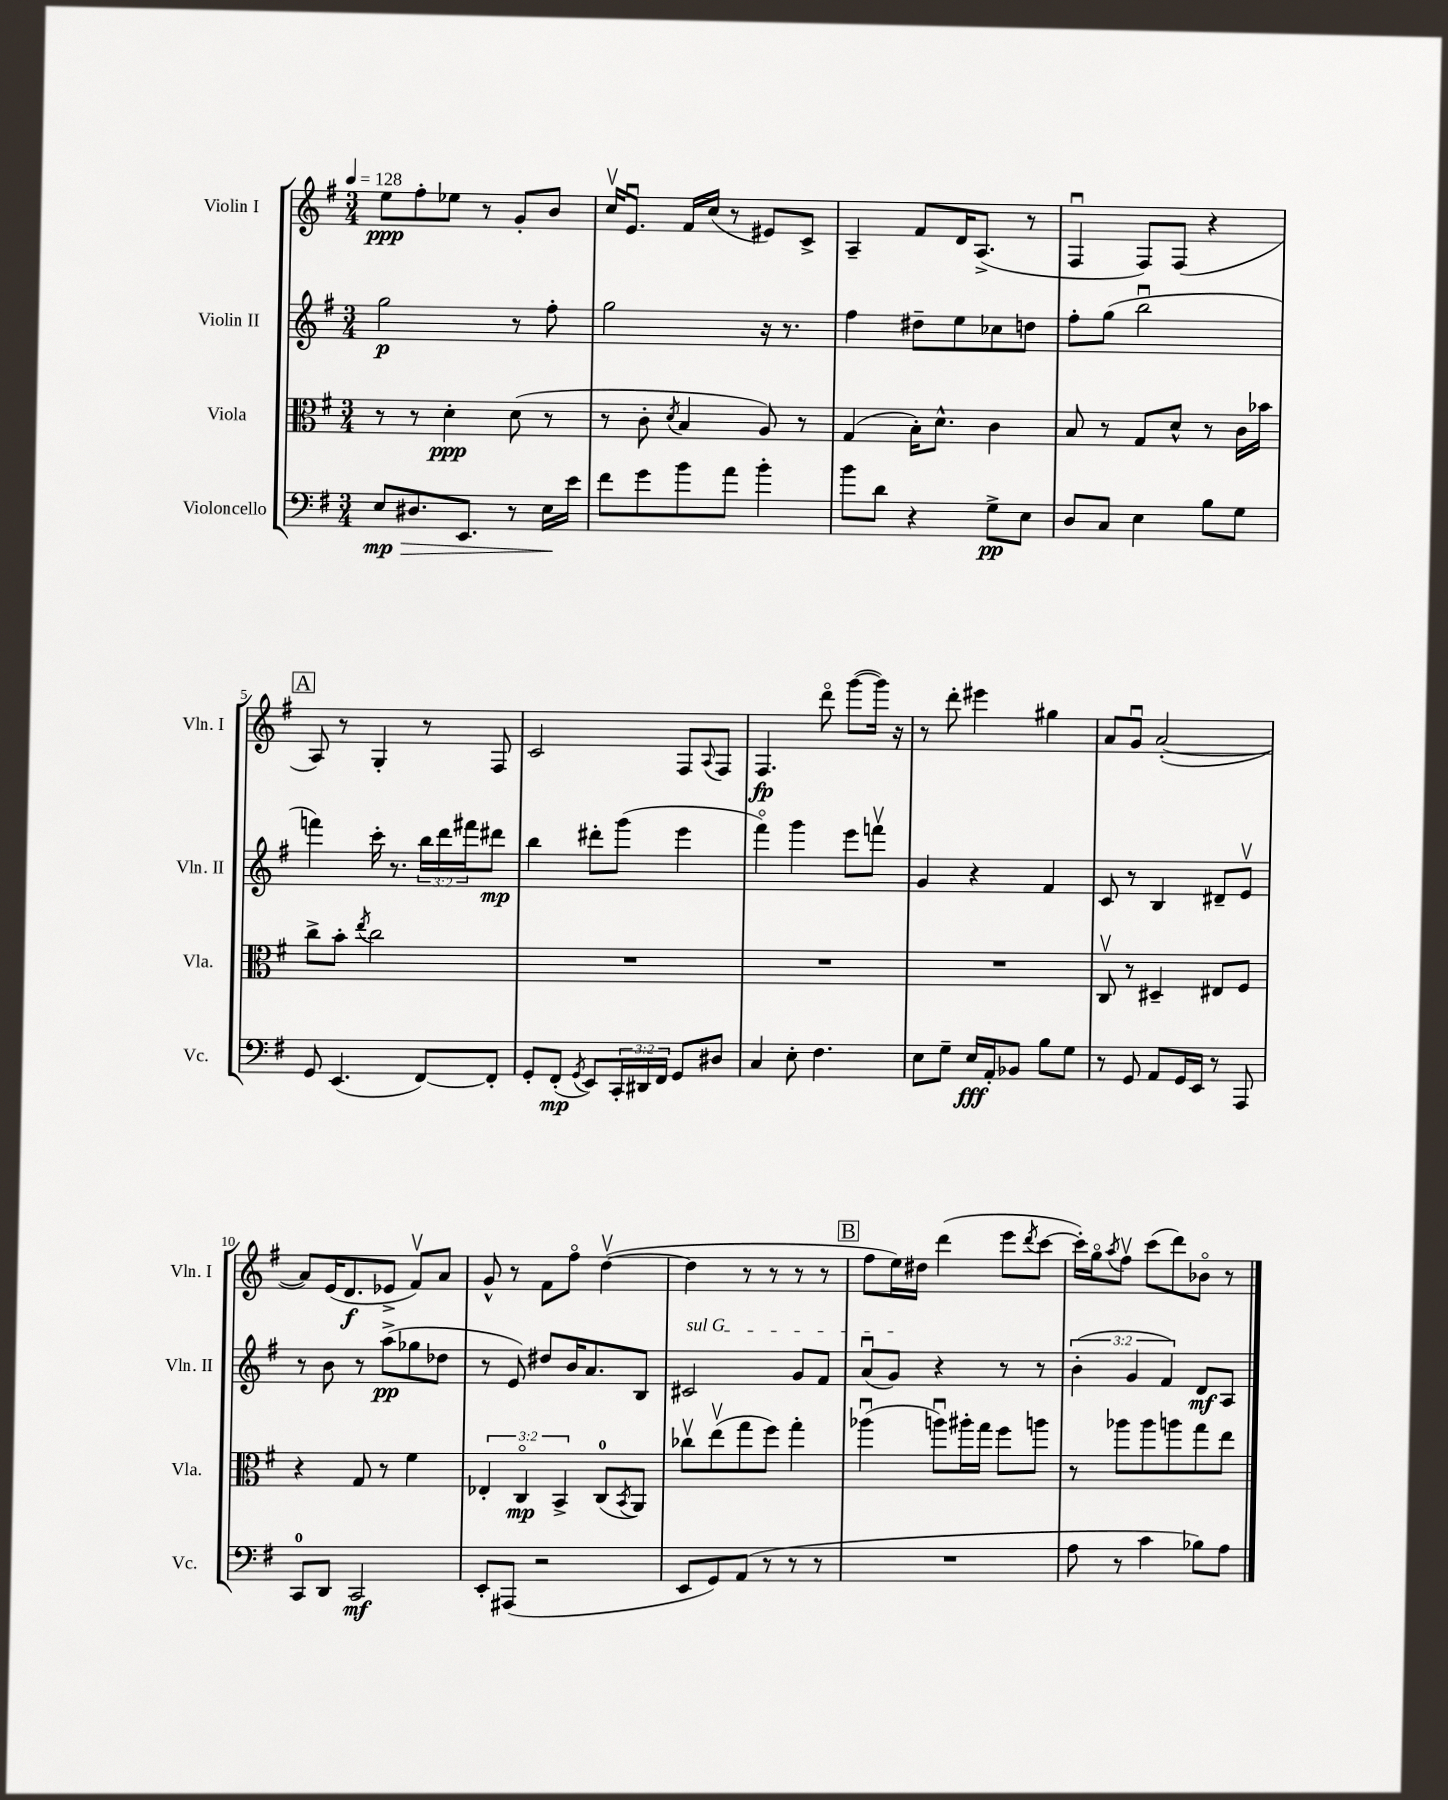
<<
\new StaffGroup <<
\new Staff = "s0" \with { instrumentName = "Violin I" shortInstrumentName = "Vln. I" } {
    \clef treble \key g \major \numericTimeSignature \time 3/4 \tempo 4 = 128
    e''8\ppp fis''8-. ees''8 r8 g'8-. b'8 |
    c''16\upbow e'8.\downbow fis'16 c''16( r8 eis'8) c'8-> |
    a4-- fis'8 d'16 a8.->( r8 |
    fis4\downbow fis8) fis8( r4 |
    \mark \markup { \box "A" } a8) r8 g4-. r8 fis8 |
    c'2 fis8 \appoggiatura { a8 } fis8 |
    fis4.\fp d'''8\flageolet g'''8~( g'''16) r16 |
    r8 d'''8-. eis'''4 gis''4 |
    a'8 g'8\downbow a'2~-.( |
    a'8) e'16( d'8.\f ees'8-> fis'8\upbow) a'8 |
    g'8-^ r8 fis'8 fis''8\flageolet d''4~\upbow( |
    d''4 r8 r8 r8 r8 |
    \mark \markup { \box "B" } fis''8 e''16) dis''16 d'''4( e'''8 \acciaccatura { d'''8 } c'''8~ |
    c'''16-.) g''16\flageolet \acciaccatura { a''8 } fis''8\upbow c'''8( d'''8) bes'8\flageolet r8 \bar "|." |
}
\new Staff = "s1" \with { instrumentName = "Violin II" shortInstrumentName = "Vln. II" } {
    \clef treble \key g \major \numericTimeSignature \time 3/4 \override Staff.TupletNumber.text = #tuplet-number::calc-fraction-text
    g''2\p r8 fis''8-. |
    g''2 r16 r8. |
    fis''4 dis''8-- e''8 ces''8 d''8 |
    fis''8-. g''8( b''2\downbow |
    \mark \markup { \box "A" } f'''4) c'''16-. r8. \tuplet 3/2 { b''16 d'''16 fis'''16 } dis'''8\mp |
    b''4 dis'''8-. g'''8( e'''4 |
    fis'''4\flageolet) g'''4 e'''8 f'''8\upbow |
    g'4 r4 fis'4 |
    c'8 r8 b4 dis'8-- e'8\upbow |
    r8 b'8 r8 a''8->\pp( ges''8 des''8 |
    r8 e'8) dis''8 b'16 a'8. b8 |
    \once \override TextSpanner.bound-details.left.text = \markup { \italic "sul G" } cis'2\startTextSpan g'8 fis'8 |
    \mark \markup { \box "B" } a'8\downbow( g'8\stopTextSpan) r4 r8 r8 |
    \tuplet 3/2 { b'4-.( g'4 fis'4) } d'8\mf a8 \bar "|." |
}
\new Staff = "s2" \with { instrumentName = "Viola" shortInstrumentName = "Vla." } {
    \clef alto \key g \major \numericTimeSignature \time 3/4 \override Staff.TupletNumber.text = #tuplet-number::calc-fraction-text
    r8 r8 d'4-.\ppp d'8( r8 |
    r8 c'8-. \acciaccatura { d'8 } b4 a8) r8 |
    g4( b16-.) d'8.-^ c'4 |
    b8 r8 g8 d'8-^ r8 c'16 bes'16 |
    \mark \markup { \box "A" } c''8-> b'8-. \acciaccatura { e''8 } c''2 |
    R2. |
    R2. |
    R2. |
    c8\upbow r8 dis4-- eis8 fis8 |
    r4 g8 r8 fis'4 |
    \tuplet 3/2 { ees4-. c4\flageolet\mp b,4-> } c8-0( \acciaccatura { b,8 } a,8) |
    ces''8\upbow e''8\upbow( g''8 fis''8) g''4-. |
    \mark \markup { \box "B" } aes''4\downbow( a''8\downbow) ais''16-. g''16 fis''8 a''8 |
    r8 aes''8 aes''8 a''8 g''8 e''8 \bar "|." |
}
\new Staff = "s3" \with { instrumentName = "Violoncello" shortInstrumentName = "Vc." } {
    \clef bass \key g \major \numericTimeSignature \time 3/4 \override Staff.TupletNumber.text = #tuplet-number::calc-fraction-text
    e8\mp\> dis8. e,8. r8 e16\! e'16 |
    fis'8 g'8 b'8 a'8 b'4-. |
    b'8 d'8 r4 g8->\pp e8 |
    d8 c8 e4 b8 g8 |
    \mark \markup { \box "A" } g,8 e,4.( fis,8~) fis,8-. |
    g,8-. fis,8-.\mp( \acciaccatura { g,8 } e,8) \tuplet 3/2 { c,16-. dis,16 fis,16 } g,8 dis8 |
    c4 e8-. fis4. |
    e8 g8-- e16\fff a,16-. bes,8 b8 g8 |
    r8 g,8 a,8 g,16 e,16 r8 a,,8 |
    c,8-0 d,8 c,2\mf |
    e,8-. ais,,8( r2 |
    e,8 g,8) a,8( r8 r8 r8 |
    \mark \markup { \box "B" } R2. |
    a8 r8 c'4 bes8) a8 \bar "|." |
}
>>
>>
